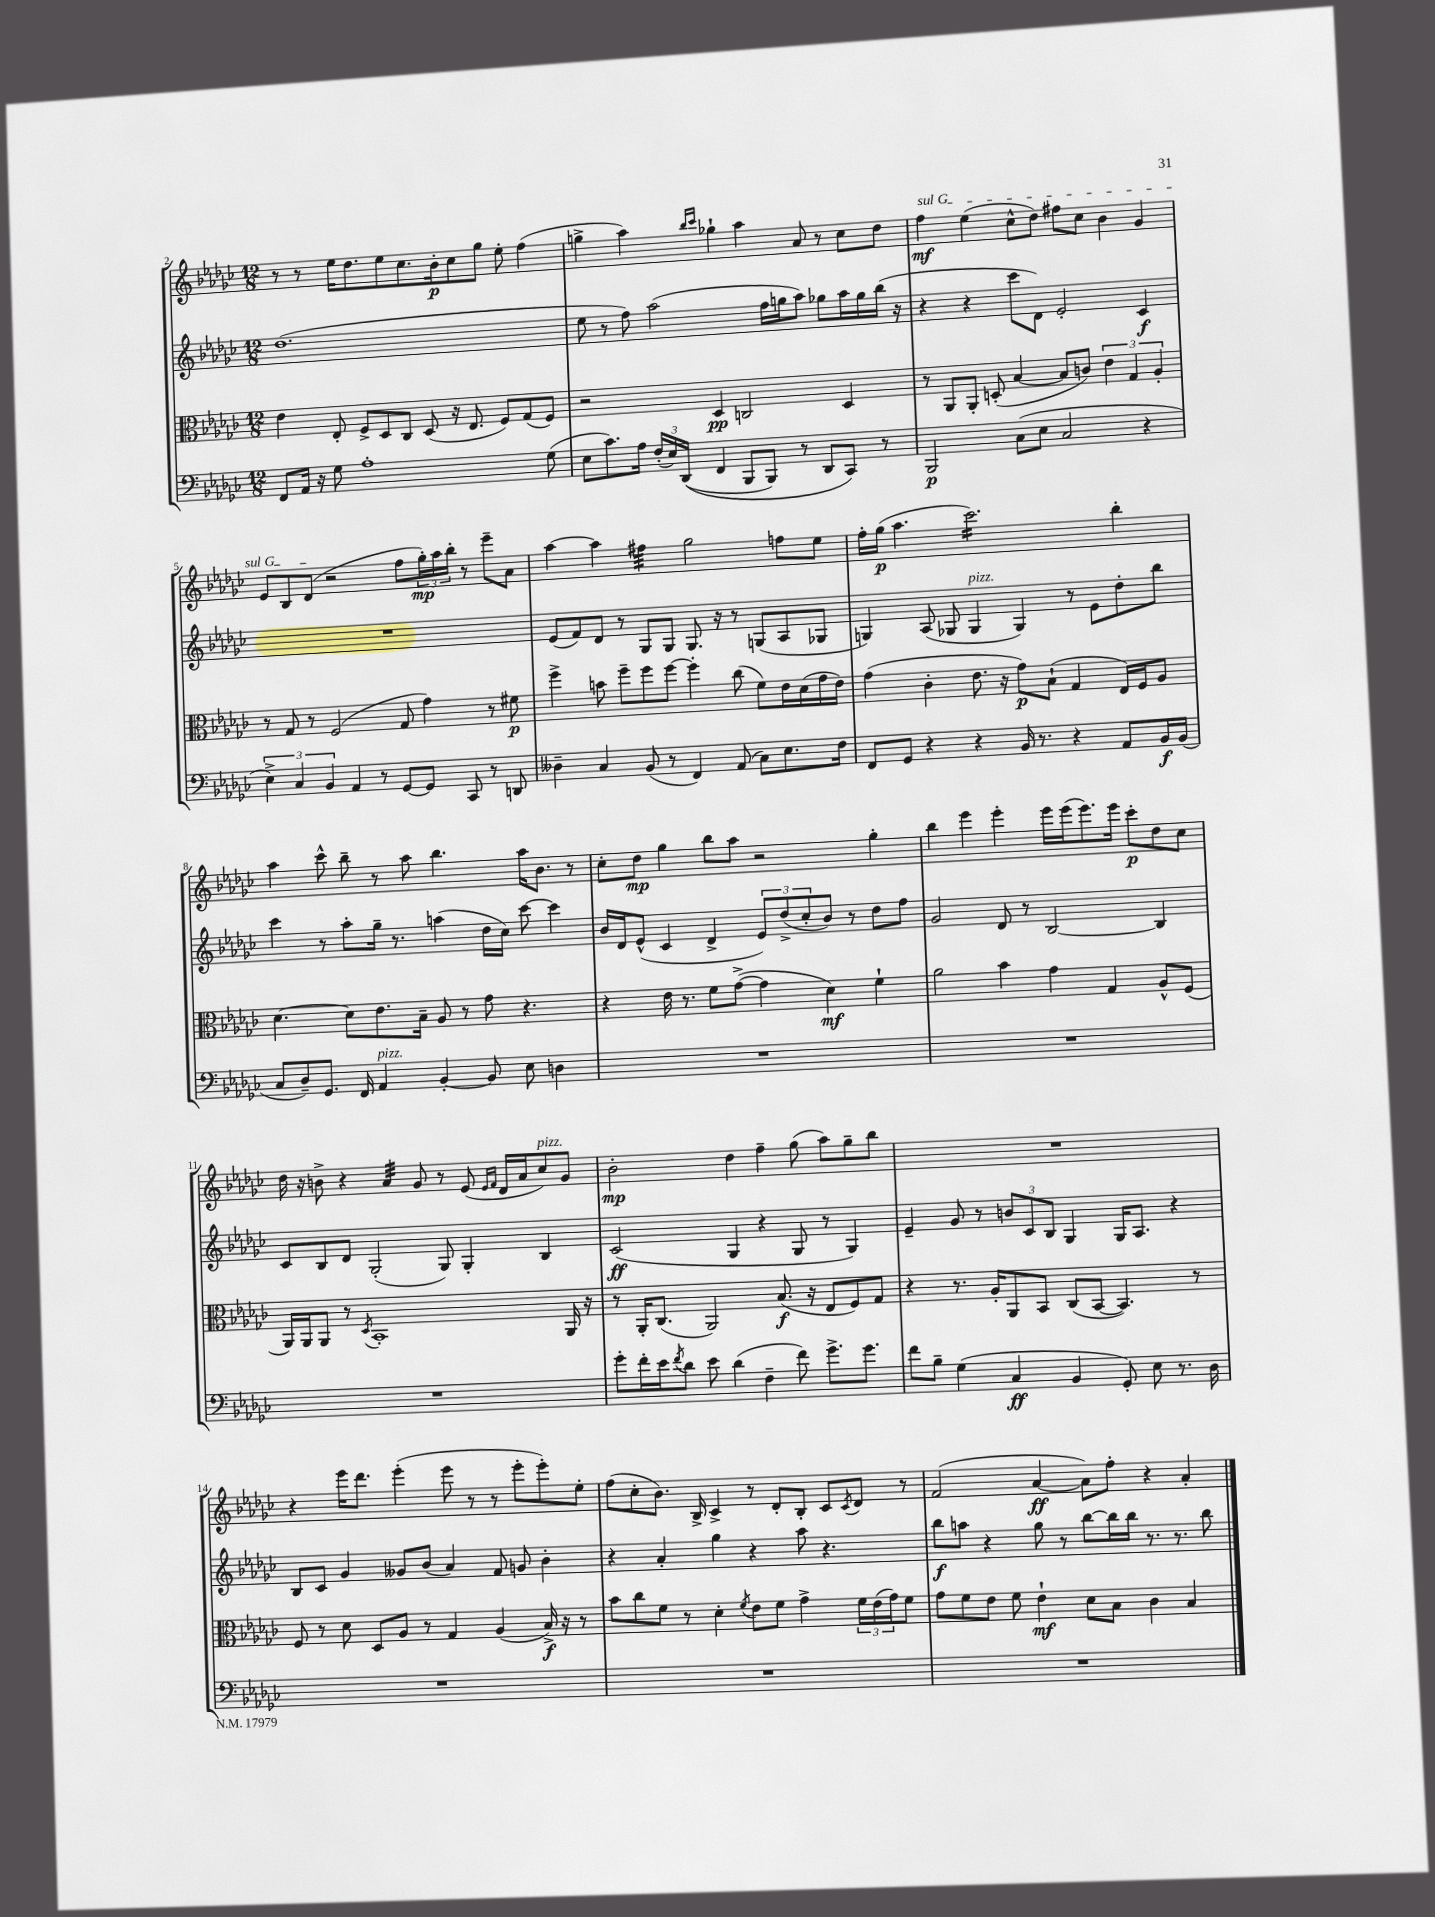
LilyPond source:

<<
\new StaffGroup <<
\new Staff = "s0" {
    \clef treble \key ges \major \numericTimeSignature \time 12/8
    r8 r8 ees''16 des''8. ees''8 ces''8. bes'16-.\p ces''8 ges''8 ees''8-. f''4( |
    g''4-> aes''4) \grace { bes''16 ces'''16 } ges''4-! aes''4 aes'8 r8 ces''8 des''8 |
    \once \override TextSpanner.bound-details.left.text = \markup { \italic "sul G" } f''4\mf\startTextSpan ees''4( ces''8-^ des''8) fis''8 ces''8 bes'4 ges'4 |
    ees'8 bes8 des'8\stopTextSpan( r2 f''8 \tuplet 3/2 { ges''16-.\mp) aes''16 bes''16-. } r8 ees'''8-- aes'8 |
    aes''4~ aes''4 fis''4:32 ges''2 f''8 ees''8 |
    f''16-. ges''16\p( aes''4. ces'''2.:16) bes''4-. |
    aes''4 ces'''8-^ bes''8-- r8 aes''8 bes''4. aes''16 bes'8. r8 |
    ces''8-. des''8\mp ges''4 bes''8 aes''8 r2 ges''4-. |
    bes''4 ees'''4 ees'''4-. ees'''16 ees'''16( ees'''8.) ees'''16 ces'''8-.\p des''8 ces''8 |
    des''16 r16 b'8-> r4 aes'4:32 ges'8 r8 ees'8( \grace { ees'16 f'16 } des'16 aes'16 ces''8^\markup { \italic "pizz." }) ges'8 |
    bes'2-.\mp des''4 f''4-- ges''8( aes''8) ges''8-- bes''8 |
    R1. |
    r4 ees'''16 des'''8. ees'''4-.( ees'''8 r8 r8 ees'''8-. ees'''8-.) ees''8-. |
    f''8( ces''8-. bes'8.) bes16-> ces'4-> r8 des'8-. bes8-. ces'8 \acciaccatura { ces'8 } des'8 r8 |
    f'2( aes'4~\ff aes'8) f''8-. r4 aes'4-. \bar "|." |
}
\new Staff = "s1" {
    \clef treble \key ges \major \numericTimeSignature \time 12/8
    des''1.( |
    ees''8 r8 f''8) aes''2( f''16 g''16 aes''8) ges''8 aes''16 ges''16 bes''16( r16 |
    r4 r4 ces'''8 des'8) ees'2-. ces'4\f |
    R1. |
    ees'8( f'8) des'8 r8 ges8 ges8 ges8. r16 r8 g8( aes8 ges8 |
    g4) aes8( ges8 ges4^\markup { \italic "pizz." } ges4) r8 ees'8 des''8-. bes''8 |
    ces'''4 r8 aes''8-. ges''16-- r8. a''4( des''16 ces''16) ces'''8~ ces'''4 |
    bes'16 des'16 ees'8-^( ces'4 des'4-> \tuplet 3/2 { ees'8) des''8->( ces''8-. } bes'8) r8 des''8 f''8 |
    ges'2 des'8 r8 bes2~ bes4 |
    ces'8 bes8 des'8 ges2-.( ges8) ges4-. bes4 |
    ces'2\ff( ges4 r4 ges8 r8 ges4) |
    ees'4-- ges'8 r8 \tuplet 3/2 { b'8 ces'8 bes8 } ges4 ges16 aes8. r4 |
    bes8 ces'8 ges'4 geses'8 bes'8( aes'4) f'8 g'8 bes'4-. |
    r4 aes'4-. ges''4 r4 aes''8 r4. |
    bes''8\f a''8 r4 ges''8 r8 bes''8~ bes''16 bes''16 r8. r8. bes''8 \bar "|." |
}
\new Staff = "s2" {
    \clef alto \key ges \major \numericTimeSignature \time 12/8
    ees'4 ees8-. f8-> des8 ces8 des8( r16 ees8. f8) ges8( f8) |
    r2 des4\pp c2 des4 |
    r8 aes,8 aes,8-. d8-.( bes4~ bes8 c'8) \tuplet 3/2 { ees'4 ges4 aes4-. } |
    r8 ges8 r8 f2( ges8 ges'4) r8 fis'8\p |
    f''4-> b'8 f''8-- f''8 f''8~ f''4-. ces''8( f'8) ees'16 des'16( ges'16 ees'16) |
    ges'4( ces'4-. ees'8. r16 ges'8\p) bes8-!( ges4 ees16) f16 aes8 |
    des'4.~ des'8 ees'8. bes16-- aes8 r8 ges'8 r4. |
    r4 ees'16 r8. f'8 ges'8~->( ges'4 des'4\mf) f'4-! |
    aes'2 bes'4 ges'4 ges4 aes8-^ f8( |
    aes,16) aes,16 aes,8 r8 \acciaccatura { des8 } bes,1-. aes,16 r16 |
    r8 aes,16-. ces8.( aes,2) bes8.\f( r16 ees8 f8) ges8 |
    r4 r8. aes16-. aes,8 bes,8 ces8( bes,8~ bes,4.) r8 |
    f8 r8 des'8 des8 aes8 r8 ges4 aes4( bes16->\f) r16 r8 |
    bes'8 ces''8 f'8 r8 des'4-. \acciaccatura { f'8 } ees'8 f'8 ges'4-> \tuplet 3/2 { f'16 ees'16( ges'16) } f'8 |
    ges'8 f'8 ees'8 f'8 ees'4-!\mf des'8 bes8 ces'4 bes4 \bar "|." |
}
\new Staff = "s3" {
    \clef bass \key ges \major \numericTimeSignature \time 12/8
    f,8 aes,16 r16 ges8 aes1-. ges8( |
    ees8 ces'8.) aes16 \tuplet 3/2 { f16-.( ees16) des,16(\( } f,4 bes,,8 bes,,8) r8 des,8 ces,8\) r8 |
    bes,,2\p ces8( ees8 ces2 r4 |
    \tuplet 3/2 { ees4->) ces4 bes,4 } aes,4 r8 ges,8~ ges,8 ces,8 r8 d,8 |
    deses4-- ces4 bes,8( r8 f,4) aes,8( ces8) ees8. f16 |
    f,8 ges,8 r4 r4 bes,16 r8. r4 aes,8 bes,16\f bes,16( |
    ces8 des8--) ges,8. f,16 aes,4^\markup { \italic "pizz." } bes,4~-. bes,8 ees8 d4 |
    R1. |
    R1. |
    R1. |
    ges'8-. f'16-. ees'16 \acciaccatura { f'8 } des'8 ees'8 des'4( f4-- f'8) ges'8.-> ges'8. |
    f'8 bes8-- ges4( ces4\ff bes,4 ges,8-.) ees8 r8. des16 |
    R1. |
    R1. |
    R1. \bar "|." |
}
>>
>>
\layout { \context { \Score currentBarNumber = #2 } }
